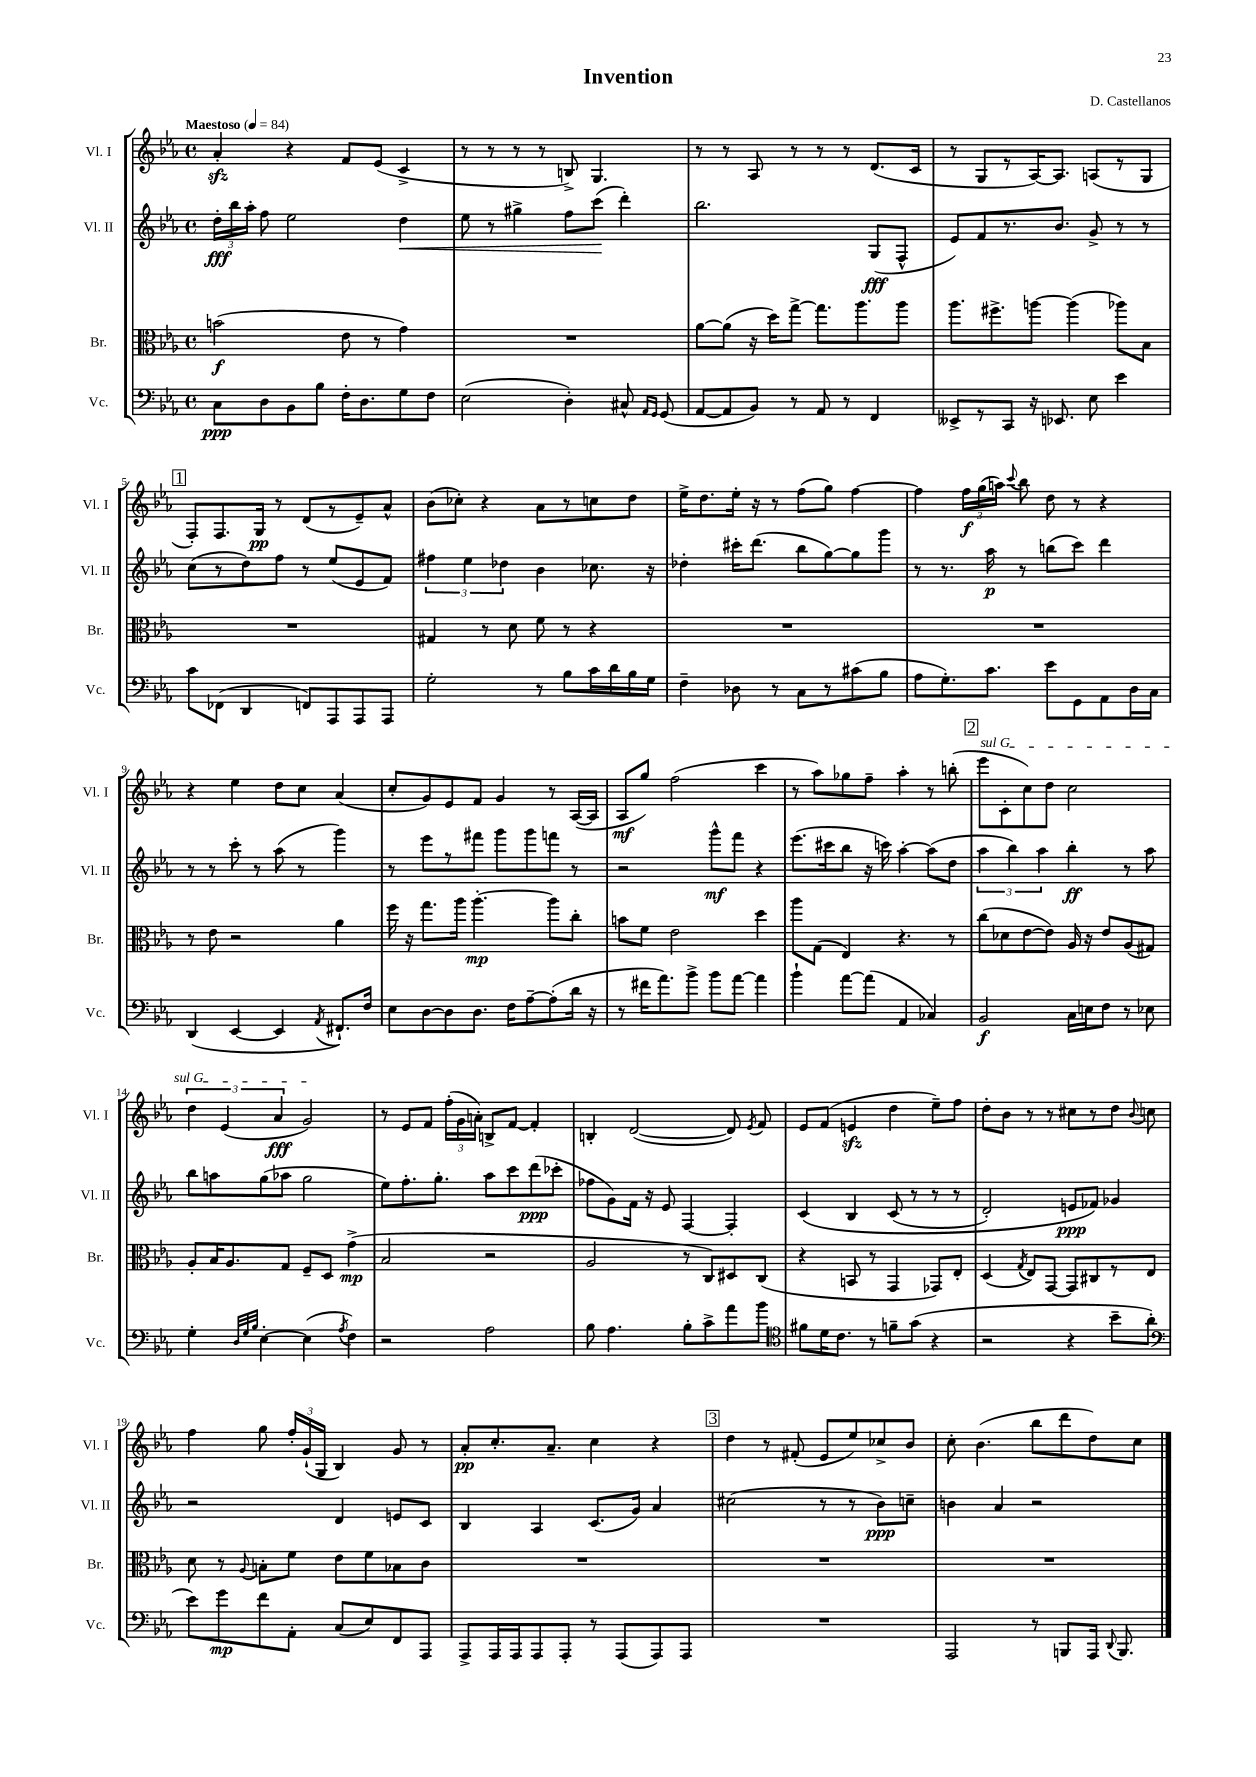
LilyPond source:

\header { title = "Invention" composer = "D. Castellanos" }
<<
\new StaffGroup <<
\new Staff = "s0" \with { instrumentName = "Vl. I" shortInstrumentName = "Vl. I" } {
    \clef treble \key ees \major \defaultTimeSignature \time 4/4 \tempo "Maestoso" 4 = 84
    \autoBeamOff aes'4-.\sfz r4 f'8[ ees'8]( c'4-> |
    r8 r8 r8 r8 b8->) g4. |
    r8 r8 aes8 r8 r8 r8 d'8.[( c'16] |
    r8 g8[ r8 aes16~) aes8.] a8[( r8 g8] |
    \mark \markup { \box "1" } f8[-.) f8. g16]\pp r8 d'8[( r8 ees'8--) aes'8]-^ |
    bes'8[( ces''8]-.) r4 aes'8[ r8 c''8 d''8] |
    ees''16[-> d''8. ees''16]-. r16 r8 f''8[( g''8]) f''4~ |
    f''4 \tuplet 3/2 { f''16[\f g''16( a''16]) } \appoggiatura { c'''8 } bes''8 d''8 r8 r4 |
    r4 ees''4 d''8[ c''8] aes'4( |
    c''8[-. g'8) ees'8 f'8] g'4 r8 aes16[~( aes16] |
    aes8[\mf g''8]) f''2( c'''4 |
    r8 aes''8[) ges''8 f''8]-- aes''4-. r8 b''8-.( |
    \mark \markup { \box "2" } \once \override TextSpanner.bound-details.left.text = \markup { \italic "sul G" } ees'''8[\startTextSpan c'8-. c''8) d''8] c''2 |
    \tuplet 3/2 { d''4 ees'4( aes'4\fff } g'2\stopTextSpan) |
    r8 ees'8[ f'8] \tuplet 3/2 { f''16[-.( g'16 a'16]-.) } b8[-> f'8]~ f'4-. |
    b4-. d'2~( d'8) \acciaccatura { ees'8 } f'8 |
    ees'8[ f'8]( e'4\sfz d''4 ees''8[--) f''8] |
    d''8[-. bes'8] r8 r8 cis''8[ r8 d''8] \appoggiatura { bes'8 } c''8 |
    f''4 g''8 \tuplet 3/2 { f''16[-. g'16-!( g16] } bes4) g'8 r8 |
    aes'8[-.\pp c''8.-. aes'8.]-- c''4 r4 |
    \mark \markup { \box "3" } d''4 r8 fis'8-.( ees'8[ ees''8) ces''8-> bes'8] |
    c''8-. bes'4.( bes''8[ d'''8 d''8) c''8] \bar "|." |
}
\new Staff = "s1" \with { instrumentName = "Vl. II" shortInstrumentName = "Vl. II" } {
    \clef treble \key ees \major \defaultTimeSignature \time 4/4
    \autoBeamOff \tuplet 3/2 { d''16[-.\fff bes''16 aes''16]-. } f''8 ees''2 d''4\< |
    ees''8 r8 gis''4-> f''8[ c'''8]\!( d'''4-.) |
    bes''2. g8[\fff( f8]-^ |
    ees'8[) f'8 r8. bes'8.] g'8-> r8 r8 |
    \mark \markup { \box "1" } c''8[( r8 d''8) f''8] r8 ees''8[( ees'8 f'8]) |
    \tuplet 3/2 { fis''4 ees''4 des''4 } bes'4 ces''8. r16 |
    des''4-. cis'''16[-. d'''8.]( bes''8[ g''8~) g''8 g'''8] |
    r8 r8. aes''16\p r8 b''8[( c'''8]) d'''4 |
    r8 r8 c'''8-. r8 aes''8( r8 g'''4) |
    r8 ees'''8[ r8 fis'''8] g'''8[ g'''8 f'''8] r8 |
    r2 g'''8[-^\mf f'''8] r4 |
    ees'''8.[( cis'''16 bes''8] r16 c'''16) aes''4~-. aes''8[( d''8] |
    \mark \markup { \box "2" } \tuplet 3/2 { aes''4 bes''4) aes''4 } bes''4-.\ff r8 aes''8 |
    bes''8[ a''8 g''8( aes''8] g''2 |
    ees''8[) f''8.-. g''8.]-. aes''8[ c'''8 d'''8\ppp( ces'''8]-. |
    fes''8[ g'8) f'16] r16 ees'8 f4~ f4-. |
    c'4\( bes4 c'8( r8 r8 r8 |
    d'2-.) e'8[\ppp fes'8]\) ges'4 |
    r2 d'4 e'8[ c'8] |
    bes4 aes4 c'8.[( g'16]) aes'4 |
    \mark \markup { \box "3" } cis''2( r8 r8 bes'8[\ppp) c''8]-- |
    b'4 aes'4 r2 \bar "|." |
}
\new Staff = "s2" \with { instrumentName = "Br." shortInstrumentName = "Br." } {
    \clef alto \key ees \major \defaultTimeSignature \time 4/4
    \autoBeamOff b'2\f( ees'8 r8 g'4) |
    R1 |
    aes'8[~ aes'8]( r16 d''16[) g''8]~-> g''8.[ aes''8. aes''8] |
    aes''8.[ fis''8.-> a''8]~ a''4( aes''8[) bes8] |
    \mark \markup { \box "1" } R1 |
    gis4 r8 d'8 f'8 r8 r4 |
    R1 |
    R1 |
    r8 ees'8 r2 aes'4 |
    f''16 r16 g''8.[ aes''16] aes''4.~-.\mp aes''8[ c''8]-. |
    b'8[ f'8] ees'2 d''4 |
    aes''8[ g8]( ees4) r4. r8 |
    \mark \markup { \box "2" } c''8[( des'8 ees'8~ ees'8]) aes16 r16 ees'8[ aes8( gis8]) |
    aes8[-. bes16 aes8. g8] f8[-- d8] g'4->\mp( |
    bes2 r2 |
    aes2 r8 c8[) dis8 c8]( |
    r4 b,8 r8 g,4 ges,8[) ees8]-. |
    d4( \acciaccatura { g8 } ees8[) g,8]~ g,8[ cis8 r8 ees8] |
    d'8 r8 \appoggiatura { aes8 } b8[-. f'8] ees'8[ f'8 bes8 c'8] |
    R1 |
    \mark \markup { \box "3" } R1 |
    R1 \bar "|." |
}
\new Staff = "s3" \with { instrumentName = "Vc." shortInstrumentName = "Vc." } {
    \clef bass \key ees \major \defaultTimeSignature \time 4/4
    \autoBeamOff c8[\ppp d8 bes,8 bes8] f16[-. d8. g8 f8] |
    ees2( d4-.) cis8-^ \grace { aes,16[ g,16] } g,8( |
    aes,8[~ aes,8 bes,8]) r8 aes,8 r8 f,4 |
    eeses,8[-> r8 c,8] r16 ees,8. ees8 ees'4 |
    \mark \markup { \box "1" } c'8[ fes,8]( d,4 f,8[) aes,,8 aes,,8 aes,,8] |
    g2-. r8 bes8[ c'16 d'16 bes16 g16] |
    f4-- des8 r8 c8[ r8 cis'8( bes8] |
    aes8[ g8.-.) c'8.] ees'8[ g,8 aes,8 d16 c16] |
    d,4( ees,4~ ees,4 \acciaccatura { aes,8 } fis,8.[-!) f16] |
    ees8[ d8~ d8 d8.] f16[ aes8~-- aes8-.( d'16] r16 |
    r8 fis'16[ aes'8.) bes'8]-> bes'8[ aes'8]~ aes'4 |
    bes'4-! aes'8[~ aes'8]( aes,4 ces4) |
    \mark \markup { \box "2" } bes,2\f c16[ e16 f8] r8 ees8 |
    g4-. \grace { d32[ g32 bes32] } ees4~-. ees4( \acciaccatura { aes8 } f4) |
    r2 aes2 |
    bes8 aes4. bes8[-. c'8-> aes'8 bes'8] |
    \clef tenor fis'8[ d'16 c'8.] r8 f'8[-- g'8]( r4 |
    r2 r4 bes'8[-- aes'8]-. |
    \clef bass ees'8[) g'8\mp f'8 aes,8]-. c8[( ees8) f,8 aes,,8] |
    aes,,8[-> aes,,16 aes,,16 aes,,8 aes,,8]-. r8 aes,,8[( aes,,8) aes,,8] |
    \mark \markup { \box "3" } R1 |
    aes,,2 r8 b,,8[ aes,,16] \appoggiatura { d,8 } b,,8. \bar "|." |
}
>>
>>
